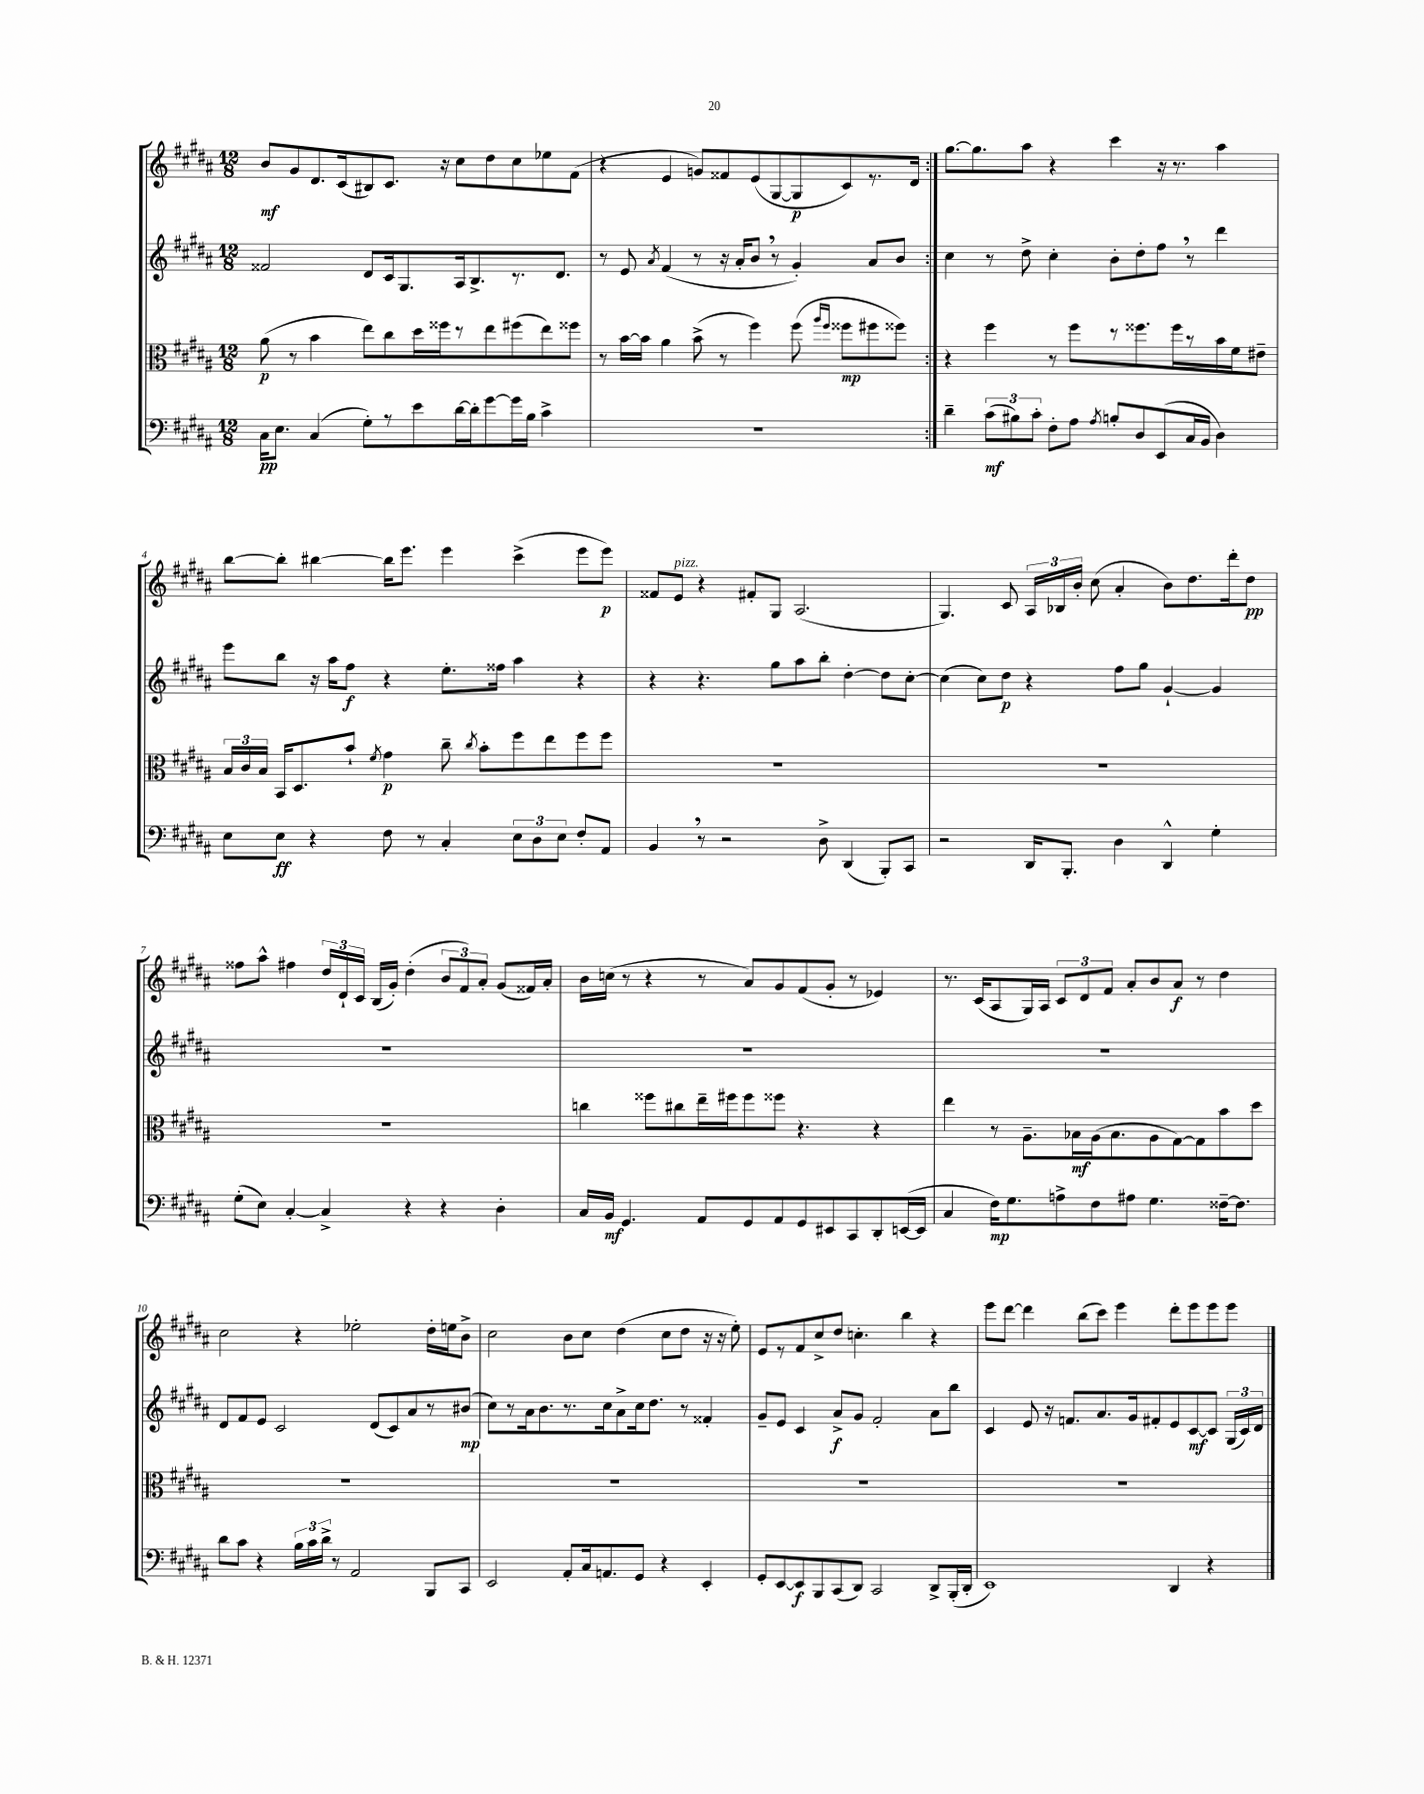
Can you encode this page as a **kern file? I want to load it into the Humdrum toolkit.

**kern	**dynam	**kern	**dynam	**kern	**dynam	**kern	**dynam
*part4	*part4	*part3	*part3	*part2	*part2	*part1	*part1
*staff4	*staff4	*staff3	*staff3	*staff2	*staff2	*staff1	*staff1
*clefF4	*	*clefC3	*	*clefG2	*	*clefG2	*
*k[f#c#g#d#a#]	*	*k[f#c#g#d#a#]	*	*k[f#c#g#d#a#]	*	*k[f#c#g#d#a#]	*
*M12/8	*	*M12/8	*	*M12/8	*	*M12/8	*
=1	=1	=1	=1	=1	=1	=1	=1
16C#\KL	pp	(8a#\	p	2f##X/	.	8b/L	mf
8.E\J	.	.	.	.	.	.	.
.	.	8r	.	.	.	8g#/	.
(4C#/	.	4b\	.	.	.	8.d#/	.
.	.	.	.	.	.	(16c#/k	.
8G#'\L)	.	8ee\L)	.	8d#/L	.	8B#X/)	.
8r	.	8cc#\	.	16c#/k	.	8.c#/J	.
.	.	.	.	8.G#/	.	.	.
8e\	.	16dd#\L	.	.	.	.	.
.	.	16ff##X\J	.	.	.	16r	.
[16d#\L	.	8r	.	16A#/k	.	8cc#\L	.
16d#'\J]	.	.	.	8.B^/	.	.	.
[8g#\	.	8ee\	.	.	.	8dd#\	.
16g#\L]	.	(8ff#X\	.	8.r	.	8cc#\	.
16B\JJ	.	.	.	.	.	.	.
4c#^\	.	8ee\)	.	.	.	8ee-X\	.
.	.	.	.	8.d#/J	.	.	.
.	.	8ff##X\J	.	.	.	(8f#\J	.
=2	=2	=2	=2	=2	=2	=2	=2
1.r	.	8r	.	8r	.	4r	.
.	.	[16b\LL	.	8e/	.	.	.
.	.	16b\JJ]	.	.	.	.	.
.	.	.	.	8qa#/	.	.	.
.	.	4a#\	.	(4f#/	.	4e/	.
.	.	(8b^\	.	8r	.	8gn/L)	.
.	.	8r	.	16r	.	8f##X/	.
.	.	.	.	16a#'/KL	.	.	.
.	.	4ff#\)	.	8b,/J	.	(8e/	.
.	.	.	.	8r	.	[8G#/	.
.	.	(8ff#\	.	4g#'/)	.	8G#/]	p
.	.	16qqaa#/LL	.	.	.	.	.
.	.	16qqff#/JJ	.	.	.	.	.
.	.	8ff##X\L	mp	.	.	8c#/)	.
.	.	8ff#X\	.	8a#/L	.	8.r	.
.	.	8ff##X\J)	.	8b/J	.	.	.
.	.	.	.	.	.	16d#/Jk	.
=3:|!	=3:|!	=3:|!	=3:|!	=3:|!	=3:|!	=3:|!	=3:|!
4d#~\	.	4r	.	4cc#\	.	[8.gg#\L	.
.	.	.	.	.	.	8.gg#\]	.
(12c#\L	mf	4ff#\	.	8r	.	.	.
12B#X\)	.	.	.	.	.	.	.
.	.	.	.	8dd#^\	.	8aa#\J	.
12c#'\J	.	.	.	.	.	.	.
8F#'\L	.	8r	.	4cc#'\	.	4r	.
8A#\J	.	8ff#\L	.	.	.	.	.
8qA#/	.	.	.	.	.	.	.
8Bn'/L	.	8r	.	8b'\L	.	4ccc#\	.
8D#/	.	8.ff##X\	.	8dd#'\	.	.	.
(8EE/	.	.	.	8ff#,\J	.	16r	.
.	.	16ff##\L	.	.	.	8.r	.
16C#/L	.	8r	.	8r	.	.	.
16BB/JJ	.	.	.	.	.	.	.
4D#\)	.	16b\	.	4ddd#\	.	4aa#\	.
.	.	16f#\J	.	.	.	.	.
.	.	8e#X~\J	.	.	.	.	.
!!LO:LB:g=z
=4	=4	=4	=4	=4	=4	=4	=4
8E\L	.	24B/LL	.	8eee\L	.	[8bb\L	.
.	.	24c#/	.	.	.	.	.
.	.	24B/JJ	.	.	.	.	.
8E\J	ff	16BB/KL	.	8bb\J	.	8bb'\J]	.
.	.	8.D#/	.	.	.	.	.
4r	.	.	.	16r	.	[4bb#X\	.
.	.	.	.	16aa#\KL	.	.	.
.	.	8b`/J	.	8ff#\J	f	.	.
.	.	8qf#/	.	.	.	.	.
8F#\	.	4g#\	p	4r	.	16bb#\KL]	.
.	.	.	.	.	.	8.eee\J	.
8r	.	.	.	.	.	.	.
4C#'/	.	8cc#~\	.	8.ee'\L	.	4eee\	.
.	.	8qcc#/	.	.	.	.	.
.	.	8b'\L	.	.	.	.	.
.	.	.	.	16ff##X\Jk	.	.	.
12E\L	.	8ff#\	.	4aa#\	.	(4ccc#^\	.
12D#\	.	.	.	.	.	.	.
.	.	8ee\	.	.	.	.	.
12E\J	.	.	.	.	.	.	.
8F#'/L	.	8ff#\	.	4r	.	8eee\L	.
8AA#/J	.	8ff#\J	.	.	.	8eee\J)	p
=5	=5	=5	=5	=5	=5	=5	=5
4BB,/	.	1.r	.	4r	.	8f##X/L	.
!	!	!	!	!	!	!LO:TX:a:i:t=pizz.	!
.	.	.	.	.	.	8e/J	.
8r	.	.	.	4.r	.	4r	.
2r	.	.	.	.	.	.	.
.	.	.	.	.	.	8f#X'/L	.
.	.	.	.	8gg#\L	.	8G#/J	.
.	.	.	.	8aa#\	.	(2.A#/	.
8D#^\	.	.	.	8bb'\J	.	.	.
(4DD#/	.	.	.	[4dd#'\	.	.	.
8BBB'/L)	.	.	.	8dd#\L]	.	.	.
8CC#/J	.	.	.	[8cc#'\J	.	.	.
=6	=6	=6	=6	=6	=6	=6	=6
2r	.	1.r	.	(4cc#\]	.	4.G#/)	.
.	.	.	.	8cc#\L)	.	.	.
.	.	.	.	8dd#\J	p	8c#/	.
16DD#/KL	.	.	.	4r	.	24A#/LL	.
.	.	.	.	.	.	24B-X/	.
8.BBB'/J	.	.	.	.	.	.	.
.	.	.	.	.	.	24b'/JJ	.
.	.	.	.	.	.	(8cc#\	.
4D#\	.	.	.	8ff#\L	.	4a#'/	.
.	.	.	.	8gg#\J	.	.	.
4DD#^^/	.	.	.	[4g#`/	.	8b\L)	.
.	.	.	.	.	.	8.dd#\	.
4G#'\	.	.	.	4g#/]	.	.	.
.	.	.	.	.	.	16ddd#'\k	.
.	.	.	.	.	.	8dd#\J	pp
!!LO:LB:g=z
=7	=7	=7	=7	=7	=7	=7	=7
(8G#'\L	.	1.r	.	1.r	.	8ff##X\L	.
8E\J)	.	.	.	.	.	8aa#^^\J	.
[4C#'/	.	.	.	.	.	4ff#X\	.
4C#^/]	.	.	.	.	.	24dd#/LL	.
.	.	.	.	.	.	24d#`/	.
.	.	.	.	.	.	24c#/JJ	.
.	.	.	.	.	.	(16B/LL	.
.	.	.	.	.	.	16g#'/JJ)	.
4r	.	.	.	.	.	(4dd#'\	.
4r	.	.	.	.	.	12b/L	.
.	.	.	.	.	.	12f#/)	.
.	.	.	.	.	.	12a#'/J	.
4D#'\	.	.	.	.	.	(8g#/L	.
.	.	.	.	.	.	16f##X/L)	.
.	.	.	.	.	.	16a#'/JJ	.
=8	=8	=8	=8	=8	=8	=8	=8
16C#/LL	.	4ccn\	.	1.r	.	16b\LL	.
16BB/JJ	mf	.	.	.	.	(16ccn\JJ	.
4.GG#/	.	.	.	.	.	8r	.
.	.	8ff##X\L	.	.	.	4r	.
.	.	8cc#X\	.	.	.	.	.
8AA#/L	.	16ee~\L	.	.	.	8r	.
.	.	16ff#X\J	.	.	.	.	.
8GG#/	.	8ff#\	.	.	.	8a#/L)	.
8AA#/	.	8ff##X\J	.	.	.	8g#/	.
8GG#/	.	4.r	.	.	.	(8f#/	.
8EE#X/	.	.	.	.	.	8g#'/J	.
8CC#/	.	.	.	.	.	8r	.
8DD#'/	.	4r	.	.	.	4e-X/)	.
([16EEn/L	.	.	.	.	.	.	.
16EE/JJ]	.	.	.	.	.	.	.
=9	=9	=9	=9	=9	=9	=9	=9
4C#/	.	4ee\	.	1.r	.	8.r	.
.	.	.	.	.	.	(16c#/KL	.
16F#\KL)	mp	8r	.	.	.	8A#/	.
8.G#\	.	.	.	.	.	.	.
.	.	8.A#~\L	.	.	.	16G#/L)	.
.	.	.	.	.	.	16A#/JJ	.
8An^\	.	.	.	.	.	12c#/L	.
.	.	16B-X\L	mf	.	.	.	.
.	.	.	.	.	.	12d#/	.
8F#\	.	(16A#\J	.	.	.	.	.
.	.	.	.	.	.	12f#/J	.
.	.	8.B-\	.	.	.	.	.
8A#X\J	.	.	.	.	.	8a#'/L	.
4.G#\	.	8A#\	.	.	.	8b/	.
.	.	[8G#\)	.	.	.	8a#/J	f
.	.	8G#\]	.	.	.	8r	.
[16F##X~\KL	.	8b\	.	.	.	4dd#\	.
8.F##\J]	.	.	.	.	.	.	.
.	.	8dd#\J	.	.	.	.	.
!!LO:LB:g=z
=10	=10	=10	=10	=10	=10	=10	=10
8d#\L	.	1.r	.	8d#/L	.	2cc#\	.
8c#\J	.	.	.	8f#/	.	.	.
4r	.	.	.	8e/J	.	.	.
.	.	.	.	2c#/	.	.	.
24B\LL	.	.	.	.	.	4r	.
24c#\	.	.	.	.	.	.	.
24d#^\JJ	.	.	.	.	.	.	.
8r	.	.	.	.	.	.	.
2AA#/	.	.	.	.	.	2ee-X'\	.
.	.	.	.	(8d#/L	.	.	.
.	.	.	.	8c#/)	.	.	.
.	.	.	.	8a#/	.	.	.
8BBB/L	.	.	.	8r	.	16dd#'\LL	.
.	.	.	.	.	.	16een\J	.
8CC#/J	.	.	.	(8b#X/J	mp	8b^\J	.
=11	=11	=11	=11	=11	=11	=11	=11
2EE/	.	1.r	.	8cc#\L)	.	2cc#\	.
.	.	.	.	8r	.	.	.
.	.	.	.	16a#\k	.	.	.
.	.	.	.	8.b\	.	.	.
8AA#'/L	.	.	.	8.r	.	8b\L	.
16C#/k	.	.	.	.	.	8cc#\J	.
8.AAn/	.	.	.	16cc#\k	.	.	.
.	.	.	.	8a#^\	.	(4dd#\	.
8GG#/J	.	.	.	16cc#\k	.	.	.
.	.	.	.	8.dd#\J	.	.	.
4r	.	.	.	.	.	8cc#\L	.
.	.	.	.	8r	.	8dd#\J	.
4EE'/	.	.	.	4f##X'/	.	16r	.
.	.	.	.	.	.	16r	.
.	.	.	.	.	.	8ee'\)	.
=12	=12	=12	=12	=12	=12	=12	=12
8GG#'/L	.	1.r	.	8g#~/L	.	8e/L	.
[8EE/	.	.	.	8e/J	.	8r	.
8EE/]	f	.	.	4c#/	.	8f#/	.
8BBB/	.	.	.	.	.	8cc#^/	.
(8CC#/	.	.	.	8a#^/L	f	8dd#/J	.
8DD#/J)	.	.	.	8g#/J	.	4.ccn'\	.
2CC#/	.	.	.	2f#'/	.	.	.
.	.	.	.	.	.	4bb\	.
8DD#^/L	.	.	.	8a#\L	.	4r	.
(16BBB'/L	.	.	.	8bb\J	.	.	.
16DD#'/JJ	.	.	.	.	.	.	.
=13	=13	=13	=13	=13	=13	=13	=13
1EE)	.	1.r	.	4c#/	.	8eee\L	.
.	.	.	.	.	.	[8ddd#\J	.
.	.	.	.	8e/	.	4ddd#\]	.
.	.	.	.	16r	.	.	.
.	.	.	.	8.fn/L	.	.	.
.	.	.	.	.	.	(8bb\L	.
.	.	.	.	8.a#/	.	8ccc#\J)	.
.	.	.	.	.	.	4eee\	.
.	.	.	.	16g#/k	.	.	.
.	.	.	.	8f#X'/	.	.	.
4DD#/	.	.	.	8e/	.	8ddd#'\L	.
.	.	.	.	[8c#/	mf	8eee\	.
4r	.	.	.	8c#/J]	.	8eee\	.
.	.	.	.	(24G#/LL	.	8eee\J	.
.	.	.	.	24c#/)	.	.	.
.	.	.	.	24d#/JJ	.	.	.
==	==	==	==	==	==	==	==
*-	*-	*-	*-	*-	*-	*-	*-
